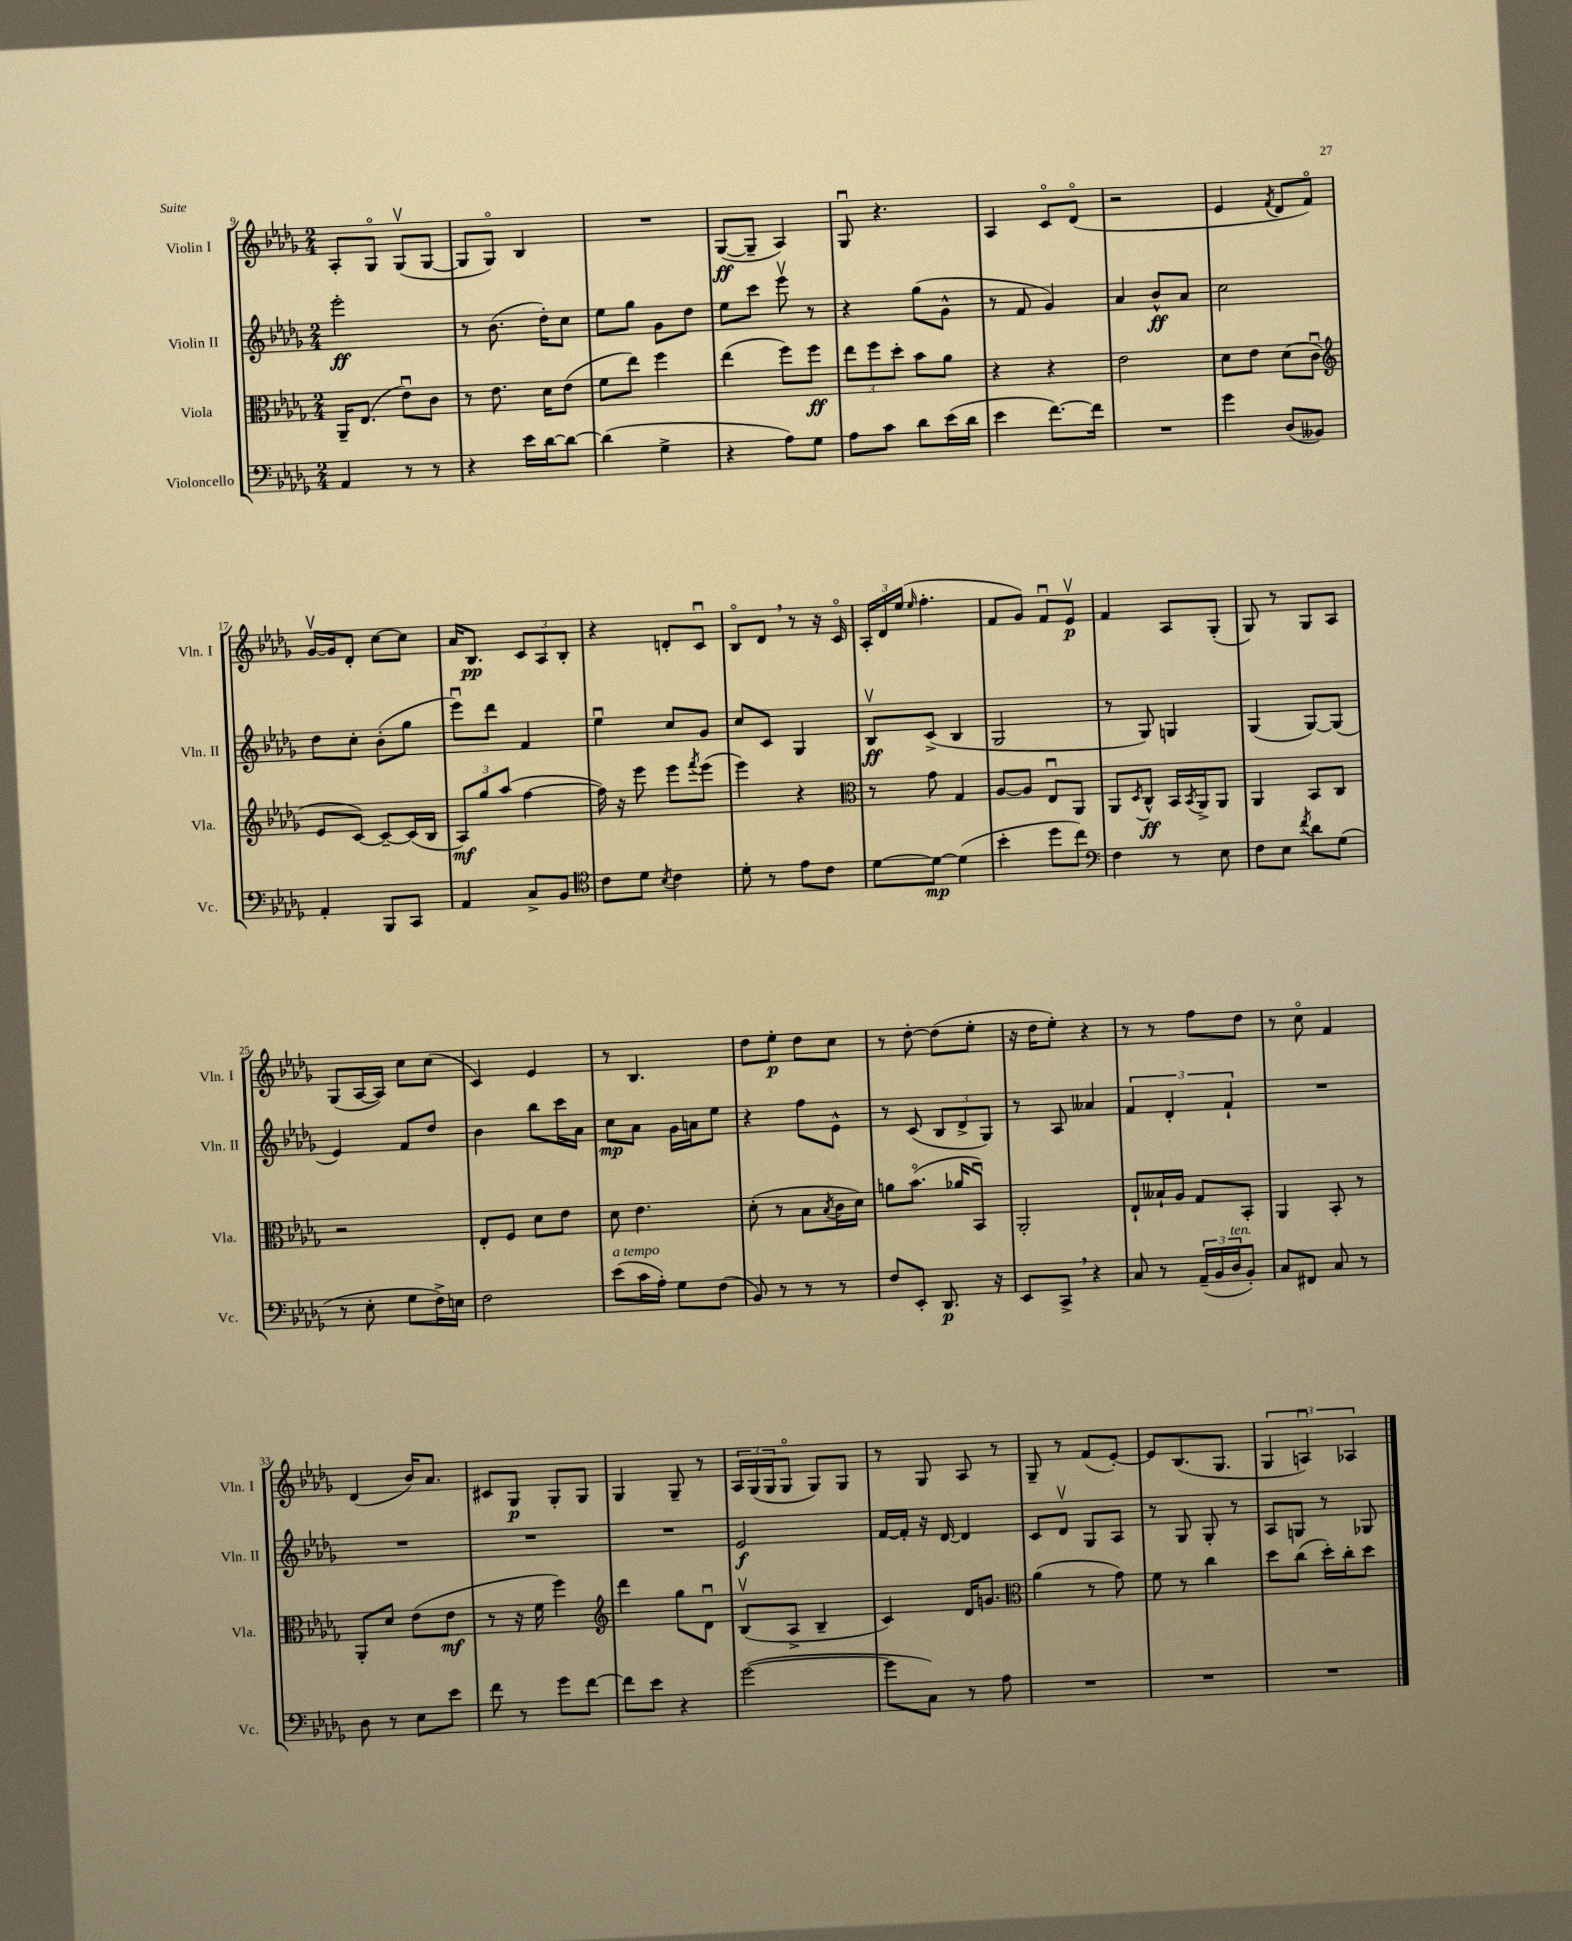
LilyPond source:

<<
\new StaffGroup <<
\new Staff = "s0" \with { instrumentName = "Violin I" shortInstrumentName = "Vln. I" } {
    \clef treble \key des \major \numericTimeSignature \time 2/4
    aes8-. ges8\flageolet ges8\upbow( ges8~ |
    ges8 ges8\flageolet) bes4 |
    R2 |
    ges8~\ff( ges8-- aes4) |
    ges8\downbow r4. |
    aes4 c'8\flageolet des'8\flageolet( |
    r2 |
    ees'4 \acciaccatura { f'8 } des'8 f'8\flageolet) |
    ges'16~\upbow ges'16 des'8-. c''8~ c''8 |
    aes'16 bes8.\pp \tuplet 3/2 { c'8 aes8 bes8-. } |
    r4 d'8-. c'8\downbow |
    bes8\flageolet des'8 \breathe r8 r16 c'16\flageolet |
    \tuplet 3/2 { aes16-. des'16 ees''16( } \grace { ees''16 } f''4.-. |
    f'8 ges'8) f'8\downbow ees'8\upbow\p |
    f'4 aes8 ges8-.( |
    ges8) r8 ges8 aes8 |
    ges8( aes16~ aes16) c''8 c''8( |
    c'4) ees'4 |
    r8 bes4. |
    des''8 ees''8-.\p des''8 c''8 |
    r8 des''8~-. des''8( ees''8-. |
    r16 des''16 ees''8-.) r4 |
    r8 r8 f''8 des''8 |
    r8 c''8\flageolet f'4 |
    des'4( bes'16) aes'8. |
    cis'8 ges8\p ges8-. ges8 |
    ges4 ges8-- r8 |
    \tuplet 3/2 { aes16 ges16( ges16 } ges8\flageolet ges8) ges8 |
    r8 ges8 aes8 r8 |
    ges8-- r8 f'8( ees'8~-.) |
    ees'8 bes8.( ges8. |
    \tuplet 3/2 { ges4 a4\downbow) aes4 } \bar "|." |
}
\new Staff = "s1" \with { instrumentName = "Violin II" shortInstrumentName = "Vln. II" } {
    \clef treble \key des \major \numericTimeSignature \time 2/4
    ees'''2-.\ff |
    r8 bes'8.( des''16-.) c''8 |
    ees''8 ges''8 ges'8 des''8 |
    ees''8 c'''8 ees'''8\upbow r8 |
    r4 ges''8( ges'8-^ |
    r8 f'8 ges'4) |
    aes'4 bes'8-^\ff aes'8 |
    c''2 |
    des''8 c''8-. bes'8-.( ges''8 |
    ees'''8\downbow) des'''8 f'4 |
    ees''4\downbow c''8 ges'8 |
    c''8 c'8 ges4 |
    bes8\upbow\ff c'8->( bes4 |
    ges2 |
    r8 ges8) g4 |
    ges4( ges8~) ges8( |
    ees'4) f'8 des''8 |
    bes'4 bes''8 c'''16 aes'16 |
    c''8\mp aes'8 ges'16 a'16 ees''8 |
    r4 f''8 ees'8-^ |
    r8 c'8( \tuplet 3/2 { bes8 des'8-> ges8) } |
    r8 aes8 aeses'4 |
    \tuplet 3/2 { f'4 des'4-. f'4-! } |
    R2 |
    R2 |
    R2 |
    R2 |
    ees'2\f |
    f'16~ f'16-. r16 des'16~ des'4 |
    c'8 des'8\upbow ges8 aes8 |
    r8 ges8 ges8-. r8 |
    aes8 g8 r8 ges8 \bar "|." |
}
\new Staff = "s2" \with { instrumentName = "Viola" shortInstrumentName = "Vla." } {
    \clef alto \key des \major \numericTimeSignature \time 2/4
    aes,16-- ees8.( ees'8\downbow) c'8 |
    r8 ees'8. des'16 ees'8( |
    f'8 ees''8) f''4 |
    ees''4( f''8) f''8\ff |
    \tuplet 3/2 { ees''8 f''8 des''8-. } bes'8 aes'8 |
    r4 r4 |
    ees'2 |
    des'8 ees'8 des'8( c'8\downbow |
    \clef treble ees'8 c'8~) c'8~-- c'16( bes16 |
    \tuplet 3/2 { aes8\mf) ges''8 aes''8( } f''4~ |
    f''16) r16 ees'''8 ees'''8 \acciaccatura { f'''8 } ees'''8( |
    ees'''4) r4 |
    \clef alto r8 ges'8 ges4 |
    aes8~ aes8 ees8\downbow aes,8 |
    aes,8 \acciaccatura { des8 } c8-^\ff bes,16 \acciaccatura { bes,8 } aes,16-> aes,8 |
    aes,4 bes,8 c8 |
    r2 |
    ees8-. f8 des'8 ees'8 |
    des'8 ees'4. |
    des'8-.( r8 bes8 \acciaccatura { bes8 } c'16 des'16) |
    a'8 bes'8.\flageolet( aes'16 bes,8\downbow) |
    aes,2-. |
    ees8-! beses16-! aes16 ges8 bes,8-. |
    aes,4 bes,8-. r8 |
    aes,8-. des'8 ees'8( ees'8\mf |
    r8 r16 f'16 f''4) |
    \clef treble des'''4 ges''8 des'8\downbow |
    bes8\upbow( aes8-> bes4-- |
    c'4) des'16 g'8. |
    \clef alto aes'4( r8 ges'8) |
    f'8 r8 c''4 |
    des''8 c''8( des''16-.) c''16-. des''8 \bar "|." |
}
\new Staff = "s3" \with { instrumentName = "Violoncello" shortInstrumentName = "Vc." } {
    \clef bass \key des \major \numericTimeSignature \time 2/4
    aes,4 r8 r8 |
    r4 ees'16 des'16~ des'8~ |
    des'4( ges4-> |
    r4 aes8) ges8 |
    aes8 c'8 des'8 ees'16( des'16 |
    ees'4 f'8.~) f'16 |
    R2 |
    ges'4 des8( beses,8) |
    aes,4-. bes,,8 c,8 |
    aes,4 c8-> bes,8 |
    \clef tenor c'8 des'8 \acciaccatura { bes8 } c'4 |
    des'8-. r8 ees'8 c'8 |
    des'8~ des'8~\mp des'4( |
    bes'4-. des''8 c''8) |
    \clef bass f4 r8 ees8 |
    f8 ees8 \acciaccatura { f'8 } des'8 ges8( |
    r8 ees8-. ges8 f16->) e16 |
    f2 |
    ees'8^\markup { \italic "a tempo" }( c'16 aes16-.) ges8 f8( |
    bes,8) r8 r8 r8 |
    f8 ees,8-. des,8.\p r16 |
    ees,8 c,8-> \breathe r4 |
    c8 r8 \tuplet 3/2 { aes,16--( bes,16 des16^\markup { \italic "ten." } } bes,8-.) |
    c8 fis,8 c8 r8 |
    des8 r8 ees8 ees'8 |
    f'8 r8 ges'8 f'8~ |
    f'8 ees'8 r4 |
    ges'2~( |
    ges'8 c8) r8 aes8 |
    R2 |
    R2 |
    R2 \bar "|." |
}
>>
>>
\layout { \context { \Score currentBarNumber = #9 } }
